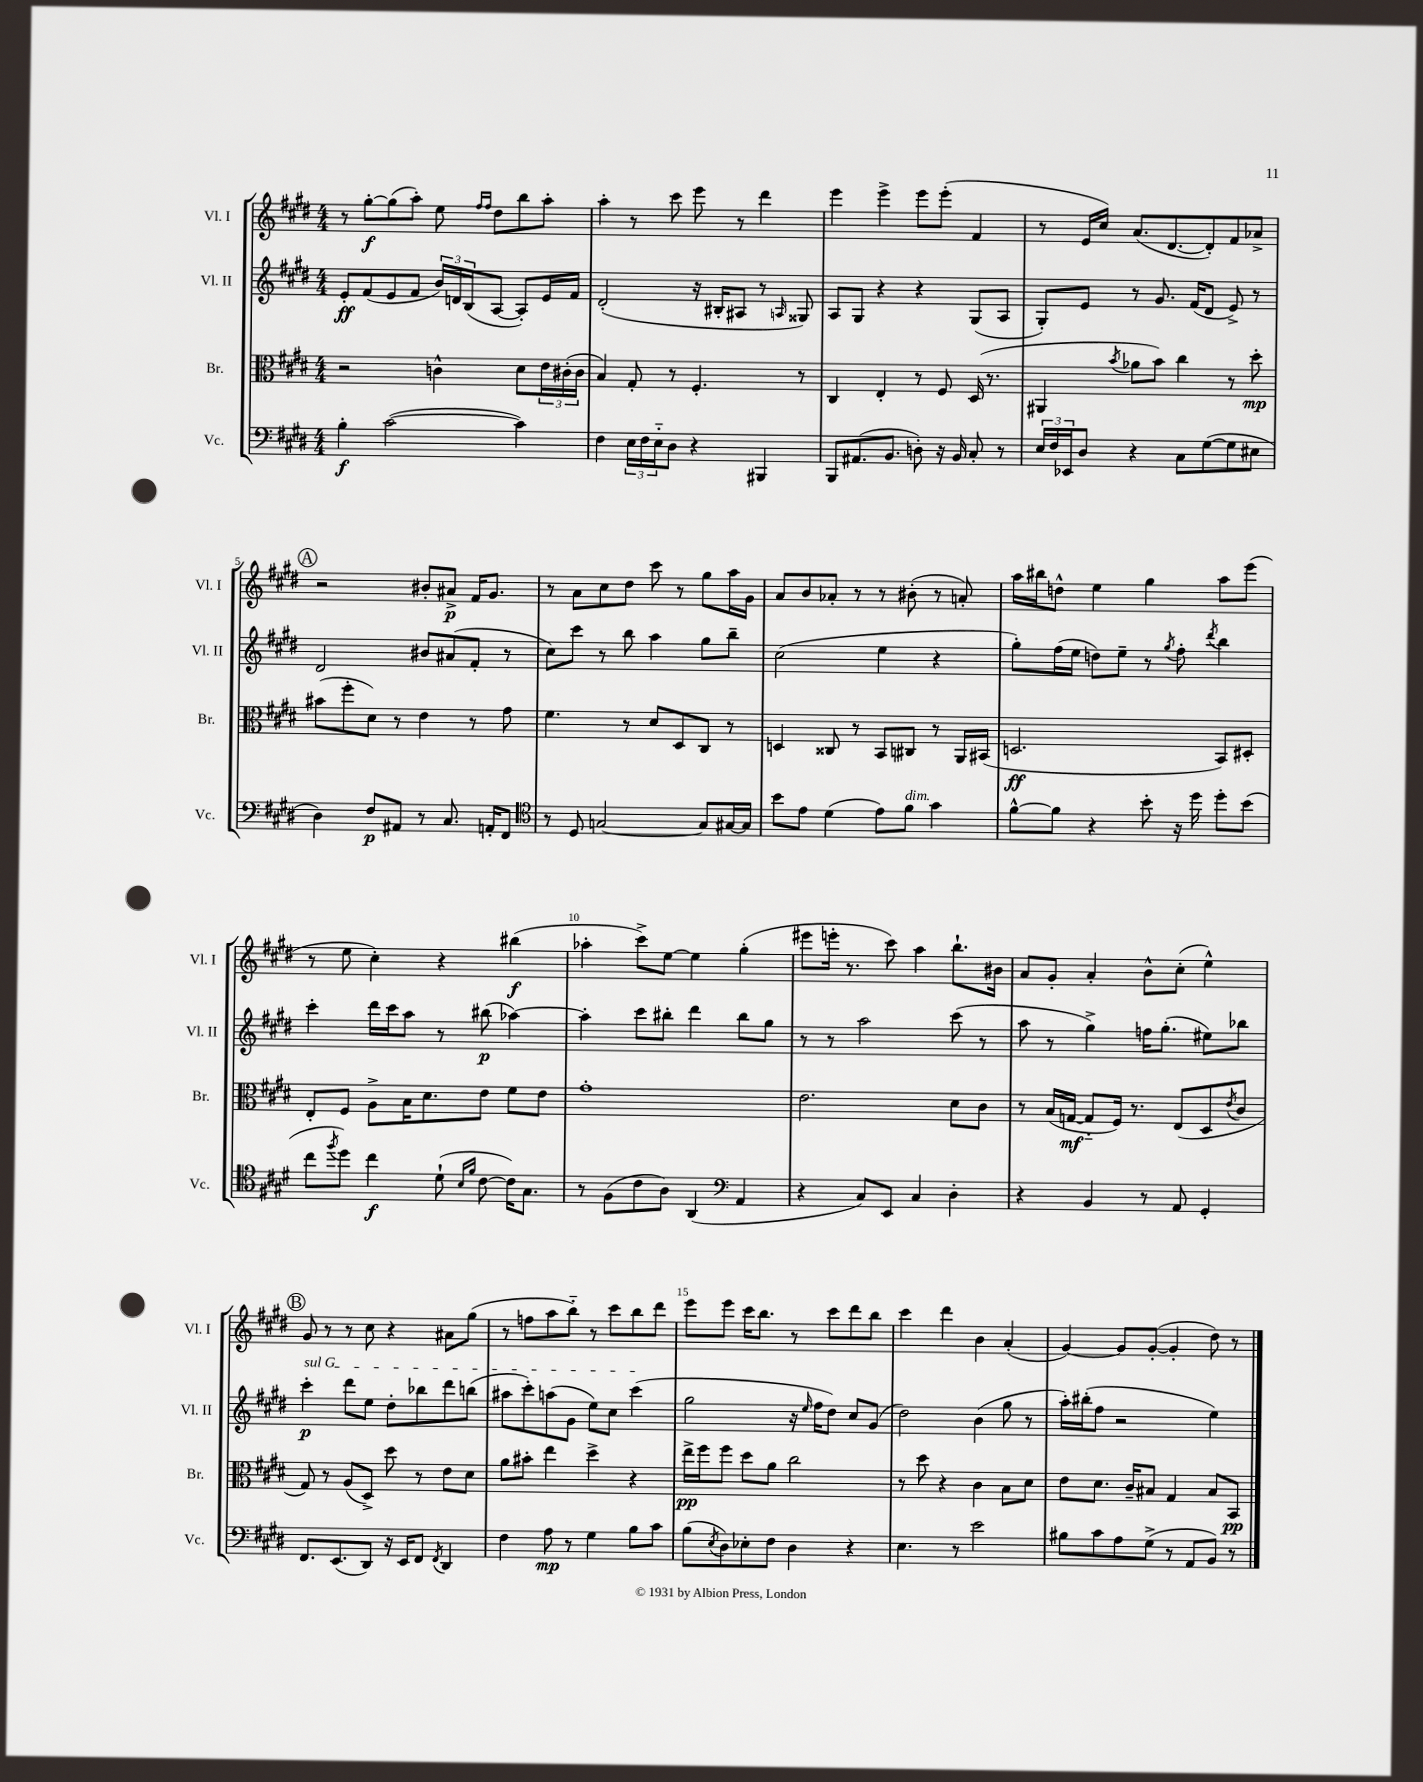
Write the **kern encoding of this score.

**kern	**kern	**kern	**kern
*staff4	*staff3	*staff2	*staff1
*clefF4	*clefC3	*clefG2	*clefG2
*k[f#c#g#d#]	*k[f#c#g#d#]	*k[f#c#g#d#]	*k[f#c#g#d#]
*M4/4	*M4/4	*M4/4	*M4/4
4B'\	2r	8e'/L	8r
.	.	(8f#/	[8gg#'\L
([2c#\	.	8e/	(8gg#\]
.	.	8f#/J	8aa'\J)
.	4c^^\	24b/LL)	8ee\
.	.	24d/	.
.	.	(24B/J	.
.	.	.	16qqff#/LL
.	.	.	16qqff#/JJ
.	.	[8A/J	8dd#\L
4c#\])	8d#\L	8A'/]L)	8bb\
.	24e\L	16e/L	8aa'\J
.	(24c#'\	.	.
.	.	16f#/JJ	.
.	24c#\JJ	.	.
=	=	=	=
4F#\	4B/)	(2d#'/	4aa'\
24E\LL	8G#'/	.	8r
24F#\	.	.	.
24E'~\J	.	.	.
8D#\J	8r	.	8ccc#\
4r	4.F#'/	16r	8eee\
.	.	16B#'/LK	.
.	.	8A#/J	8r
4BBB#/	.	8r	4ddd#\
.	.	16qqA/	.
.	8r	8G##/)	.
=	=	=	=
8BBB/L	4C#/	8A/L	4eee\
(8.AA#/	.	8G#/J	.
.	4E'/	4r	4eee^\
8.BB/J	.	.	.
8D'\)	8r	4r	8eee\L
16r	8F#/	.	(8eee'\J
16BB/	.	.	.
8C#'/	(16D#/	(8G#/L	4f#/
.	8.r	.	.
8r	.	8A/J	.
=	=	=	=
24E/LL	4AA#/	8G#'/L)	8r
24F#/	.	.	.
24EE-/J	.	.	.
8D#/J	.	8e/J	16e/LL
.	.	.	16cc#/JJ)
.	8qb/	.	.
4r	8a-\L	8r	(8.a/L
.	8b\J)	8.g#/	.
.	.	.	[8.d#/
8C#\L	4cc#\	.	.
.	.	(16f#/LK	.
([8G#\	.	8d#/J	8d#'/])
8G#\]	8r	8e^/)	8f#/
8E#\J	8dd#'\	8r	8a-^/J
=	=	=	=
4D#\)	(8b#\L	2d#/	2r
.	8ff#'\	.	.
8F#/L	8d#\J)	.	.
8AA#/J	8r	.	.
8r	4e\	8b#/L	8b#'/L
8.C#/	.	(8a#/	8a#^/J
.	8r	8f#'/J	16f#/LK
16AA'/LK	.	.	8.g#/J
8FF#/J	8g#\	8r	.
=	=	=	=
*clefC4	*	*	*
8r	4.f#\	8cc#\L)	8r
8D#/	.	8ccc#\J	8a\L
[2G/	.	8r	8cc#\
.	8r	8bb\	8dd#\J
.	8d#/L	4aa\	8ccc#\
.	8D#/	.	8r
8G/]L	8C#/J	8gg#\L	8gg#\L
[16G#/L	8r	8bb~\J	16aa\L
16G#/]JJ	.	.	16g#\JJ
=	=	=	=
8b\L	4D/	(2cc#\	8a/L
8e\J	.	.	8b/
(4d#\	8C##/	.	8a-'/J
.	8r	.	8r
8e\L)	8BB/L	4ee\	8r
8f#\J	8C#/J	.	(8b#'\
4g#\	8r	4r	8r
.	16AA/LL	.	8a'/)
.	(16BB#/JJ	.	.
=	=	=	=
[8f#^^\L	2.D/	8gg#'\L)	16aa\LL
.	.	.	16bb#\J
8f#\]J	.	(16ff#\L	8dd^^\J
.	.	16ee\JJ	.
4r	.	8dd\L)	4ee\
.	.	8ee~\J	.
8b'\	.	8r	4gg#\
.	.	8qgg#/	.
16r	.	8ff#'\	.
16dd#\	.	.	.
.	.	8qddd#/	.
8dd#'\L	8BB/L)	4bb\	8aa\L
(8b\J	8D#'/J	.	(8eee\J
=	=	=	=
8cc#\L	8E'/L	4ccc#'\	8r
8qff#/	.	.	.
8dd#\J)	8F#/J	.	8ee\
4cc#\	8A^\L	16ddd#\LL	4cc#'\)
.	.	16ccc#\J	.
.	16B\K	8aa\J	.
.	8.d#\	.	.
(8d#`\	.	8r	4r
16qqB/LL	.	.	.
16qqf#/JJ	.	.	.
[8c#\	8e\J	(8bb#\	.
16c#\]LK)	8f#\L	[4aa-\)	(4bb#\
8.G#\J	.	.	.
.	8e\J	.	.
=	=	=	=
8r	1g#'	4aa-'\]	4aa-'\
(8F#\L	.	.	.
8c#\	.	8ccc#\L	8ccc#^\L)
8A\J)	.	8bb#'\J	[8ee\J
(4AA/	.	4ddd#\	4ee\]
*clefF4	*	*	*
4AA/	.	8bb#\L	(4gg#'\
.	.	8gg#\J	.
=	=	=	=
4r	2.e\	8r	8eee#\L
.	.	8r	16eee'\Jk
.	.	.	8.r
8C#/L)	.	2aa\	.
8EE/J	.	.	8ccc#\)
4C#/	.	.	4aa\
4D#'\	8d#\L	(8ccc#\	8.bb`\L
.	8c#\J	8r	.
.	.	.	16b#\Jk
=	=	=	=
4r	8r	8aa\	8a/L
.	(16B/LL	8r	8g#'/J
.	[16G/JJ	.	.
4BB/	8G'~/]L	4gg#^\)	4a'/
.	16F#/Jk)	.	.
.	8.r	.	.
8r	.	16ff\LK	8b^^\L
.	.	(8.gg#'\J	.
8AA/	(8E/L	.	(8cc#'\J
4GG#'/	8D#/	8ee#\L)	4ee^^\)
.	8qe/	.	.
.	8c#/J	8bb-\J	.
=	=	=	=
8.FF#/L	8G#/)	4ccc#'\	8g#/
.	8r	.	8r
(8.EE/	.	.	.
.	(8A/L	8ddd#\L	8r
8DD#/J)	8D#^/J)	8ee\J	8cc#\
16r	8dd#\	8dd#'\L	4r
16EE/LK	.	.	.
8FF#/J	8r	8bb-\	.
8qFF#/	.	.	.
4DD#/	8e\L	8ddd#\	8a#\L
.	8d#\J	(8bb\J	(8gg#\J
=	=	=	=
4F#\	8a\L	8aa#\L	8r
.	8b#'\J	8ccc#'\)	8ff\L
8A\	4ee\	(8aa\	8aa\
8r	.	8g#\J	8bb'~\J)
4G#\	4dd#^\	8ee\L)	8r
.	.	8cc#\J	8ccc#\L
8B\L	4r	(4ccc#\	8bb\
8c#\J	.	.	8ddd#\J
=	=	=	=
(8B\L	16ee^\LL	2gg#\	8eee\L
.	16ff#\J	.	.
8qE/	.	.	.
8D#\)	8ff#\J	.	8eee\J
8E-'\	8dd#\L	.	16ccc#\LK
.	.	.	8.bb\J
8F#\J	8a\J	.	.
4D#\	2cc#\	16r	8r
.	.	16qqee/	.
.	.	16ff#\LK	.
.	.	8dd#\J)	8ccc#\L
4r	.	8cc#/L	8ddd#\
.	.	(8g#/J	8bb\J
=	=	=	=
4.E\	8r	2dd#\)	4ccc#\
.	8dd#\	.	.
.	4r	.	4ddd#\
8r	.	.	.
2e\	4c#\	(4b\	4b\
.	8B\L	8gg#\	(4a'/
.	8d#\J	8r	.
=	=	=	=
8B#\L	8e\L	16aa'\LL)	[4g#/)
.	.	(16bb#'\J	.
8c#\	8.d#\J	8ff#\J	.
8A\	.	2r	8g#/]L
.	16c#~/LK	.	.
(8G#^\J	8B#/J	.	([8g#'/J
8r	4G#/	.	4g#'/]
8AA/L	.	.	.
8BB/J)	8B#/L	4ee\)	8dd#\)
8r	8BB/J	.	8r
==	==	==	==
*-	*-	*-	*-
